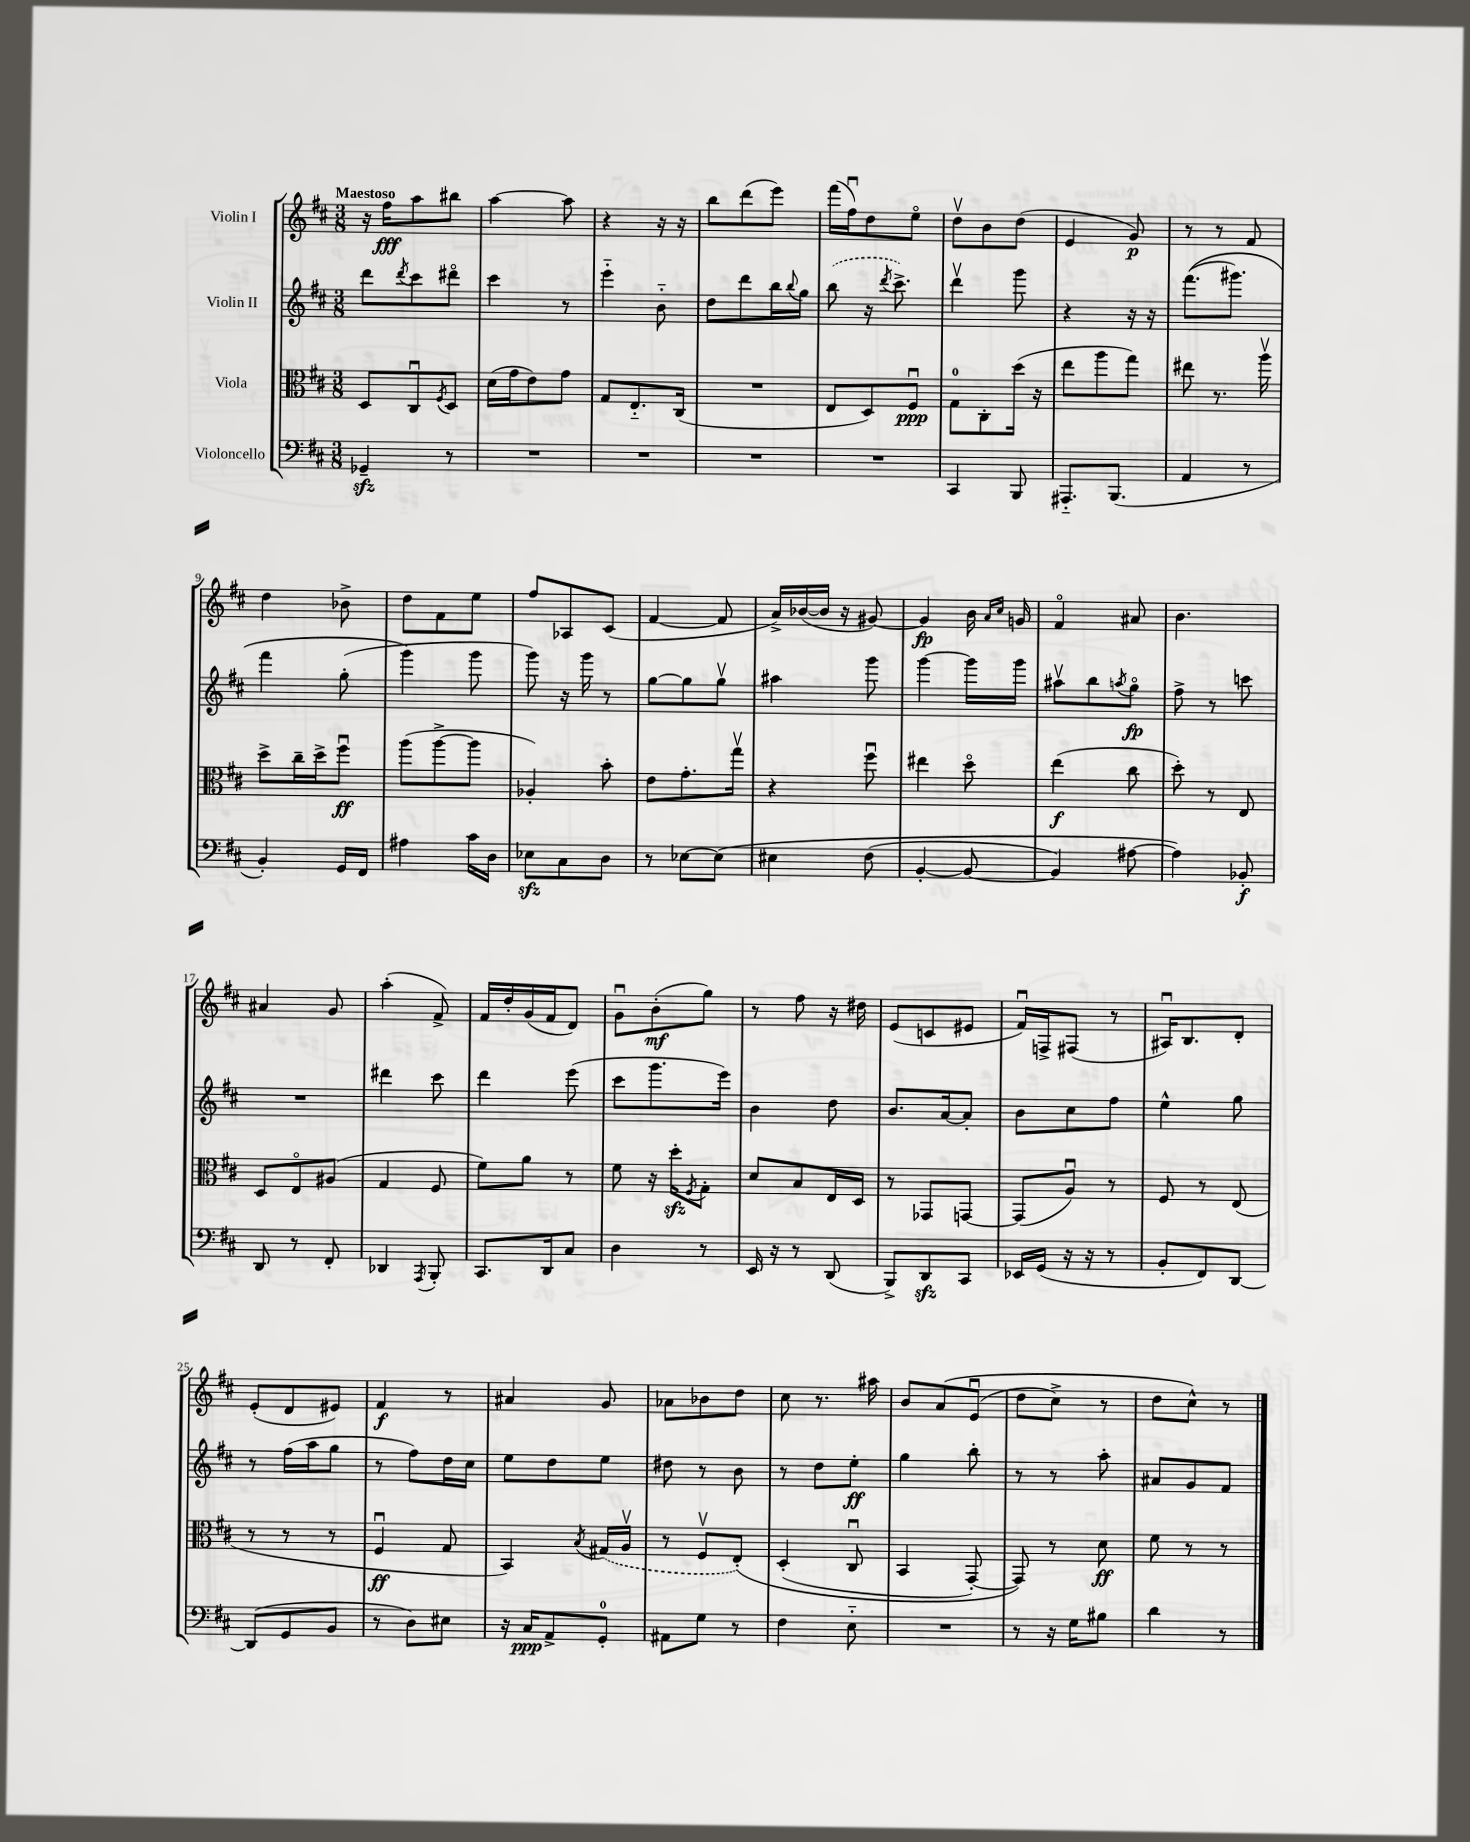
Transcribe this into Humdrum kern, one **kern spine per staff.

**kern	**kern	**kern	**kern
*staff4	*staff3	*staff2	*staff1
*clefF4	*clefC3	*clefG2	*clefG2
*k[f#c#]	*k[f#c#]	*k[f#c#]	*k[f#c#]
*M3/8	*M3/8	*M3/8	*M3/8
4GG-~	8D	8ddd	16r
.	.	.	16ff#
.	.	8qddd	.
.	8C#u	8ccc#	8aa
.	8qF#	.	.
8r	8D	8ddd#o	8bb#
=	=	=	=
4.r	(16d	4ccc#	[4aa
.	16g	.	.
.	8e)	.	.
.	8g	8r	8aa]
=	=	=	=
4.r	8G	4eee'~	4r
.	8.E'~	.	.
.	.	8b'~	16r
.	(16C#	.	16r
=	=	=	=
4.r	4.r	8dd	8bb
.	.	8ddd	(8ddd
.	.	16bb	8eee)
.	.	8qqbb	.
.	.	16gg	.
=	=	=	=
4.r	8E	(8bb	(16fff#
.	.	.	16ff#u)
.	8D)	16r	8dd
.	.	8qddd	.
.	.	8.ccc#^)	.
.	8F#u	.	8eeo
=	=	=	=
4CC#	8G	4dddv	8ddv
.	8C#'	.	8b
8BBB	(16dd	8ggg	(8dd
.	16r	.	.
=	=	=	=
8.AAA#'~	8ee	4r	4e
.	8aa	.	.
(8.BBB	.	.	.
.	8gg)	16r	8g)
.	.	16r	.
=	=	=	=
4AA	8ee#	&((8.fff#	8r
.	8.r	.	8r
.	.	8.ggg#)	.
8r	.	.	8f#
.	16aav	.	.
=	=	=	=
4BB')	8dd^	4fff#	4dd
.	16cc#~	.	.
.	16dd^	.	.
16GG	8ff#u	(8gg'	8b-^
16FF#	.	.	.
=	=	=	=
4A#	(8aa	4ggg&)	8dd
.	[8aa^	.	8f#
16c#	8aa]	8ggg	8ee
16D	.	.	.
=	=	=	=
8E-	4A-')	8ggg)	8ff#
8C#	.	16r	8A-
.	.	16ggg	.
8D	8b'	8r	(8c#
=	=	=	=
8r	8e	[8gg	[4f#
[8E-	8.g'	8gg]	.
&(8E-]	.	8ggv	8f#]
.	16ggv	.	.
=	=	=	=
4E#	4r	4aa#	16a^)
.	.	.	([16b-
.	.	.	16b-]
.	.	.	16r
(8F#	8ff#u	8ggg	[8g#)
=	=	=	=
[4BB'	4ee#	[4ggg	4g#]
8BB_	8ddo	16ggg]	16b
.	.	.	16qqa
.	.	.	16qqcc#
.	.	16ggg	16g
=	=	=	=
4BB])	(4ee	8aa#v	4f#o
.	.	8bb	.
.	.	8qaa	.
[8A#	8cc#	8ggo	8a#
=	=	=	=
4A#]&)	8dd')	8ff#^	4.b
.	8r	8r	.
8BB-'	8E	8ccc	.
=	=	=	=
8DD	8D	4.r	4a#
8r	8Eo	.	.
8FF#'	(8A#	.	8g
=	=	=	=
4DD-	4G	4ddd#	(4aa'
8qAAA	.	.	.
8BBB'	8F#	8ccc#	8f#^)
=	=	=	=
8.CC#	8f#)	4ddd	16f#
.	.	.	16dd'
.	8a	.	(16g
16DD	.	.	16f#
8C#	8r	(8eee	8d)
=	=	=	=
4D	8f#	8ccc#	8gu
.	16r	8.ggg	(8b'
.	16dd'	.	.
.	8qF#	.	.
8r	8G'	.	8gg)
.	.	16eee)	.
=	=	=	=
16EE	8d	4b	8r
16r	.	.	.
8r	8B	.	8ff#
(8DD	16E	8dd	16r
.	16D	.	16dd#
=	=	=	=
8BBB^)	8r	8.b	(8e
8DD	8GG-	.	8c
.	.	[16a	.
8CC#	[8GG	8a']	8e#
=	=	=	=
16EE-	(8GG]	8b	16f#u)
(16GG	.	.	16F^
16r	8Au)	8cc#	(8F#
16r	.	.	.
8r	8r	8ff#	8r
=	=	=	=
8BB'	8F#	4ee^^	16A#u)
.	.	.	8.B
8FF#)	8r	.	.
[8DD	(8E	8gg	8d'
=	=	=	=
(8DD]	8r	8r	(8e'
8GG	8r	(16ff#	8d
.	.	16aa	.
8BB	8r	8gg	8e#)
=	=	=	=
8r	4F#u	8r	4f#
8D)	.	8ff#)	.
8E#	8G	16dd	8r
.	.	16cc#	.
=	=	=	=
16r	4BB)	8ee	4a#
16C#	.	.	.
8AA^	.	8dd	.
.	8qB	.	.
8GG'	(16G#	8ee	8g
.	16Av	.	.
=	=	=	=
8AA#	8r	8dd#	8a-
8G	8F#v	8r	8b-
8r	&(8E')	8b	8dd
=	=	=	=
4F#	(4D'	8r	8cc#
.	.	8dd	8.r
8E'~	8C#u	8ee'	.
.	.	.	16aa#
=	=	=	=
4.r	4BB	4gg	8b
.	.	.	&(8a
.	[8GG')	8bb'	(8eu
=	=	=	=
8r	8GG]&)	8r	8dd
16r	8r	8r	8cc#^)
16G	.	.	.
8B#	8d	8aa'	8r
=	=	=	=
4d	8f#	8a#	8dd
.	8r	8g	8cc#^^&)
8r	8r	8f#	8r
==	==	==	==
*-	*-	*-	*-
